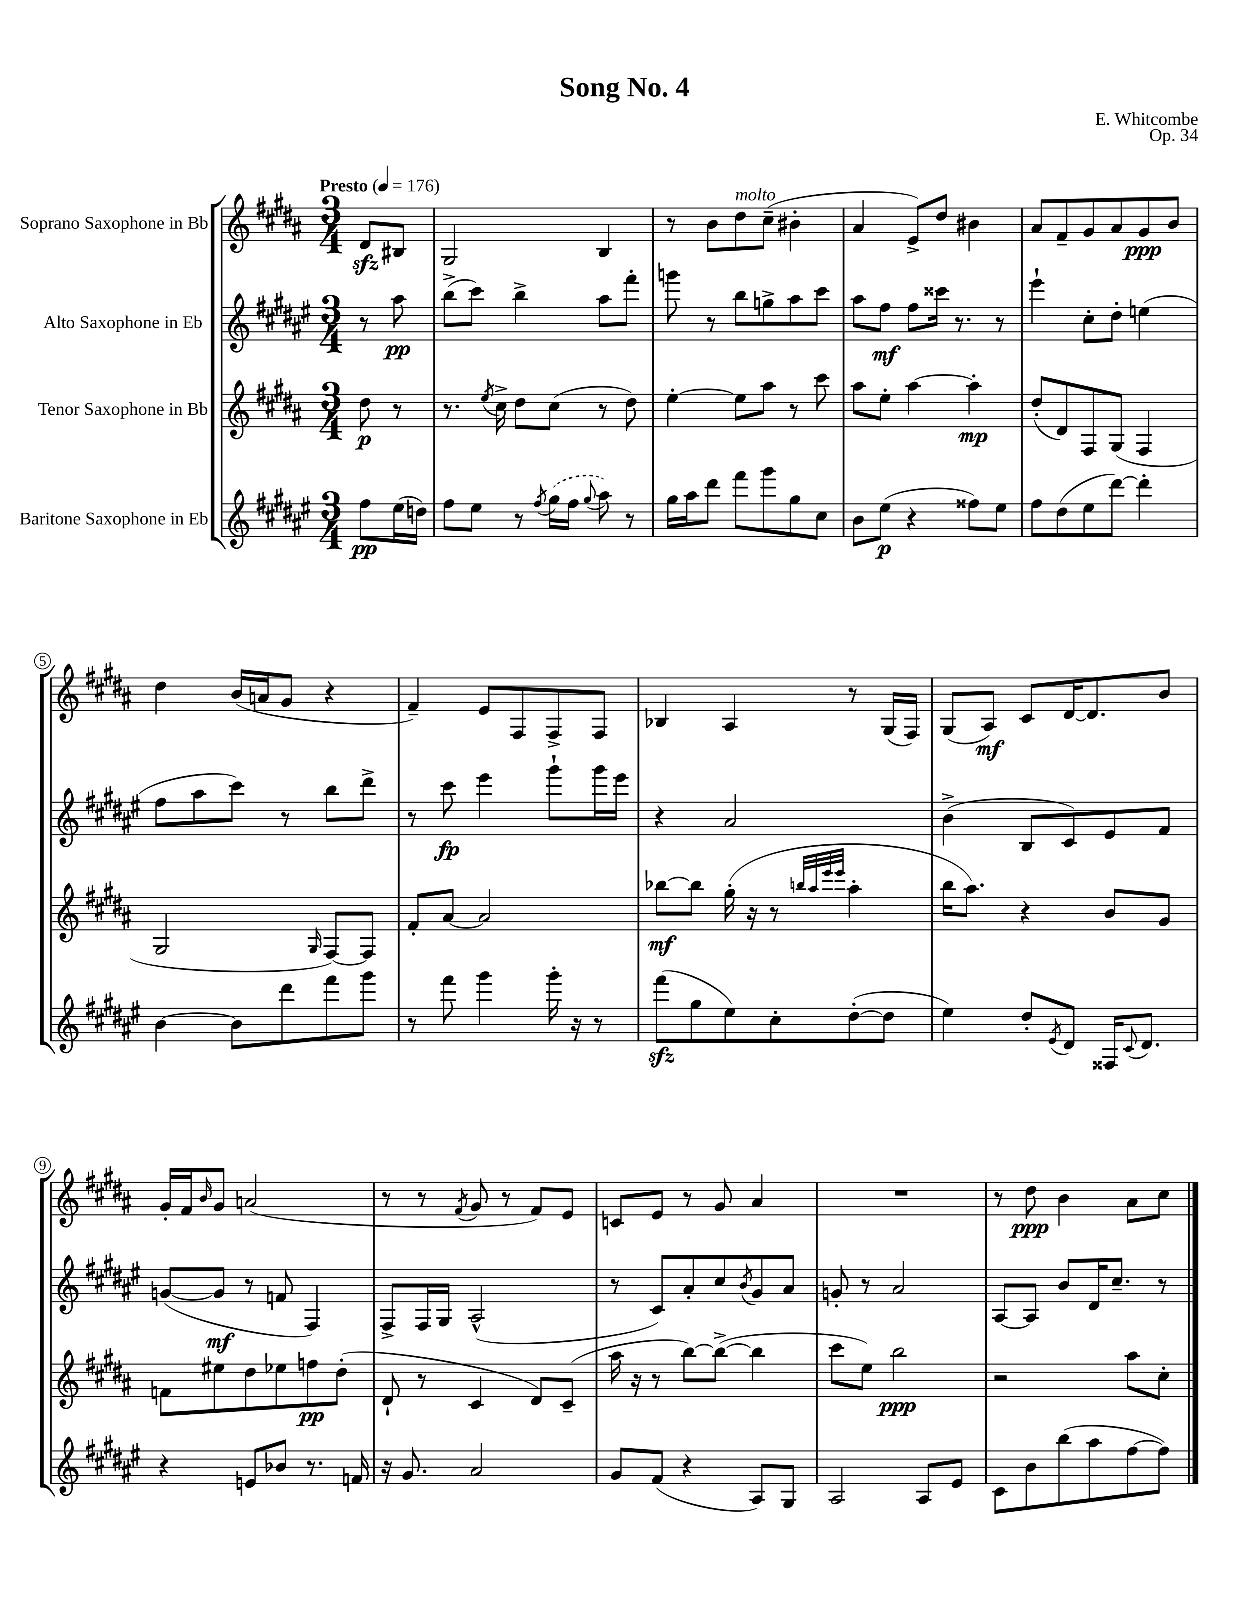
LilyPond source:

\header { title = "Song No. 4" composer = "E. Whitcombe" opus = "Op. 34" }
<<
\new StaffGroup <<
\new Staff = "s0" \with { instrumentName = "Soprano Saxophone in Bb" } {
    \clef treble \key b \major \numericTimeSignature \time 3/4 \partial 4 \tempo "Presto" 4 = 176
    dis'8\sfz bis8 |
    gis2 b4 |
    r8 b'8 dis''8^\markup { \italic "molto" } cis''8--( bis'4-. |
    ais'4 e'8->) dis''8 bis'4 |
    ais'8 fis'8-- gis'8 ais'8 gis'8\ppp b'8 |
    dis''4 b'16( a'16 gis'8 r4 |
    fis'4--) e'8 fis8 fis8-> fis8 |
    bes4 ais4 r8 gis16( fis16) |
    gis8( ais8\mf) cis'8 dis'16~ dis'8. b'8 |
    gis'16-. fis'16 \grace { b'16 } gis'8 a'2( |
    r8 r8 \acciaccatura { fis'8 } gis'8 r8 fis'8) e'8 |
    c'8 e'8 r8 gis'8 ais'4 |
    R2. |
    r8 dis''8\ppp b'4 ais'8 cis''8 \bar "|." |
}
\new Staff = "s1" \with { instrumentName = "Alto Saxophone in Eb" } {
    \clef treble \key fis \major \numericTimeSignature \time 3/4 \partial 4
    r8 ais''8\pp |
    b''8->( cis'''8) b''4-> ais''8 fis'''8-. |
    g'''8 r8 b''8 g''8-> ais''8 cis'''8 |
    ais''8 fis''8\mf fis''8 cisis'''16 r8. r8 |
    eis'''4-! cis''8-. dis''8-. e''4( |
    fis''8 ais''8 cis'''8) r8 b''8 dis'''8-> |
    r8 cis'''8\fp eis'''4 gis'''8-! gis'''16 eis'''16 |
    r4 ais'2 |
    b'4->( b8 cis'8) eis'8 fis'8 |
    g'8~( g'8\mf r8 f'8 fis4) |
    fis8-> fis16 gis16 ais2-^( |
    r8 cis'8) ais'8-. cis''8 \acciaccatura { b'8 } gis'8 ais'8 |
    g'8-. r8 ais'2 |
    ais8~ ais8 b'8 dis'16 cis''8.-- r8 \bar "|." |
}
\new Staff = "s2" \with { instrumentName = "Tenor Saxophone in Bb" } {
    \clef treble \key b \major \numericTimeSignature \time 3/4 \partial 4
    dis''8\p r8 |
    r8. \acciaccatura { e''8 } cis''16-> dis''8 cis''8( r8 dis''8) |
    e''4~-. e''8 ais''8 r8 cis'''8 |
    ais''8 e''8-. ais''4~ ais''4-.\mp |
    dis''8-.( dis'8) fis8 gis8( fis4 |
    gis2 \grace { gis16 } fis8~) fis8 |
    fis'8-. ais'8~ ais'2 |
    bes''8~\mf bes''8 gis''16-.( r16 r8 \grace { b''32 ais''32 e'''32 e'''32 } ais''4-. |
    b''16 ais''8.) r4 b'8 gis'8 |
    f'8 eis''8 dis''8 ees''8 f''8\pp dis''8-.( |
    dis'8-! r8 cis'4 dis'8) cis'8--( |
    ais''16 r16 r8 b''8~) b''8~->( b''4 |
    cis'''8 e''8) b''2\ppp |
    r2 ais''8 cis''8-. \bar "|." |
}
\new Staff = "s3" \with { instrumentName = "Baritone Saxophone in Eb" } {
    \clef treble \key fis \major \numericTimeSignature \time 3/4 \partial 4
    fis''8\pp eis''16( d''16) |
    fis''8 eis''8 r8 \acciaccatura { fis''8 } \once \slurDashed gis''16( fis''16 \appoggiatura { gis''8 } ais''8) r8 |
    gis''16 ais''16 dis'''8 fis'''8 gis'''8 gis''8 cis''8 |
    b'8 eis''8\p( r4 fisis''8) eis''8 |
    fis''8 dis''8( eis''8 dis'''8~) dis'''4-. |
    b'4~ b'8 dis'''8 fis'''8 gis'''8 |
    r8 fis'''8 gis'''4 gis'''16-. r16 r8 |
    fis'''8\sfz( gis''8 eis''8) cis''8-. dis''8~-.( dis''8 |
    eis''4) dis''8-. \acciaccatura { eis'8 } dis'8 fisis16 \appoggiatura { cis'8 } dis'8. |
    r4 e'8 bes'8 r8. f'16 |
    r16 gis'8. ais'2 |
    gis'8 fis'8( r4 ais8) gis8 |
    ais2 ais8 eis'8 |
    cis'8 b'8 b''8( ais''8 fis''8~ fis''8) \bar "|." |
}
>>
>>
\layout { \context { \Score \override BarNumber.stencil = #(make-stencil-circler 0.1 0.3 ly:text-interface::print) } }
